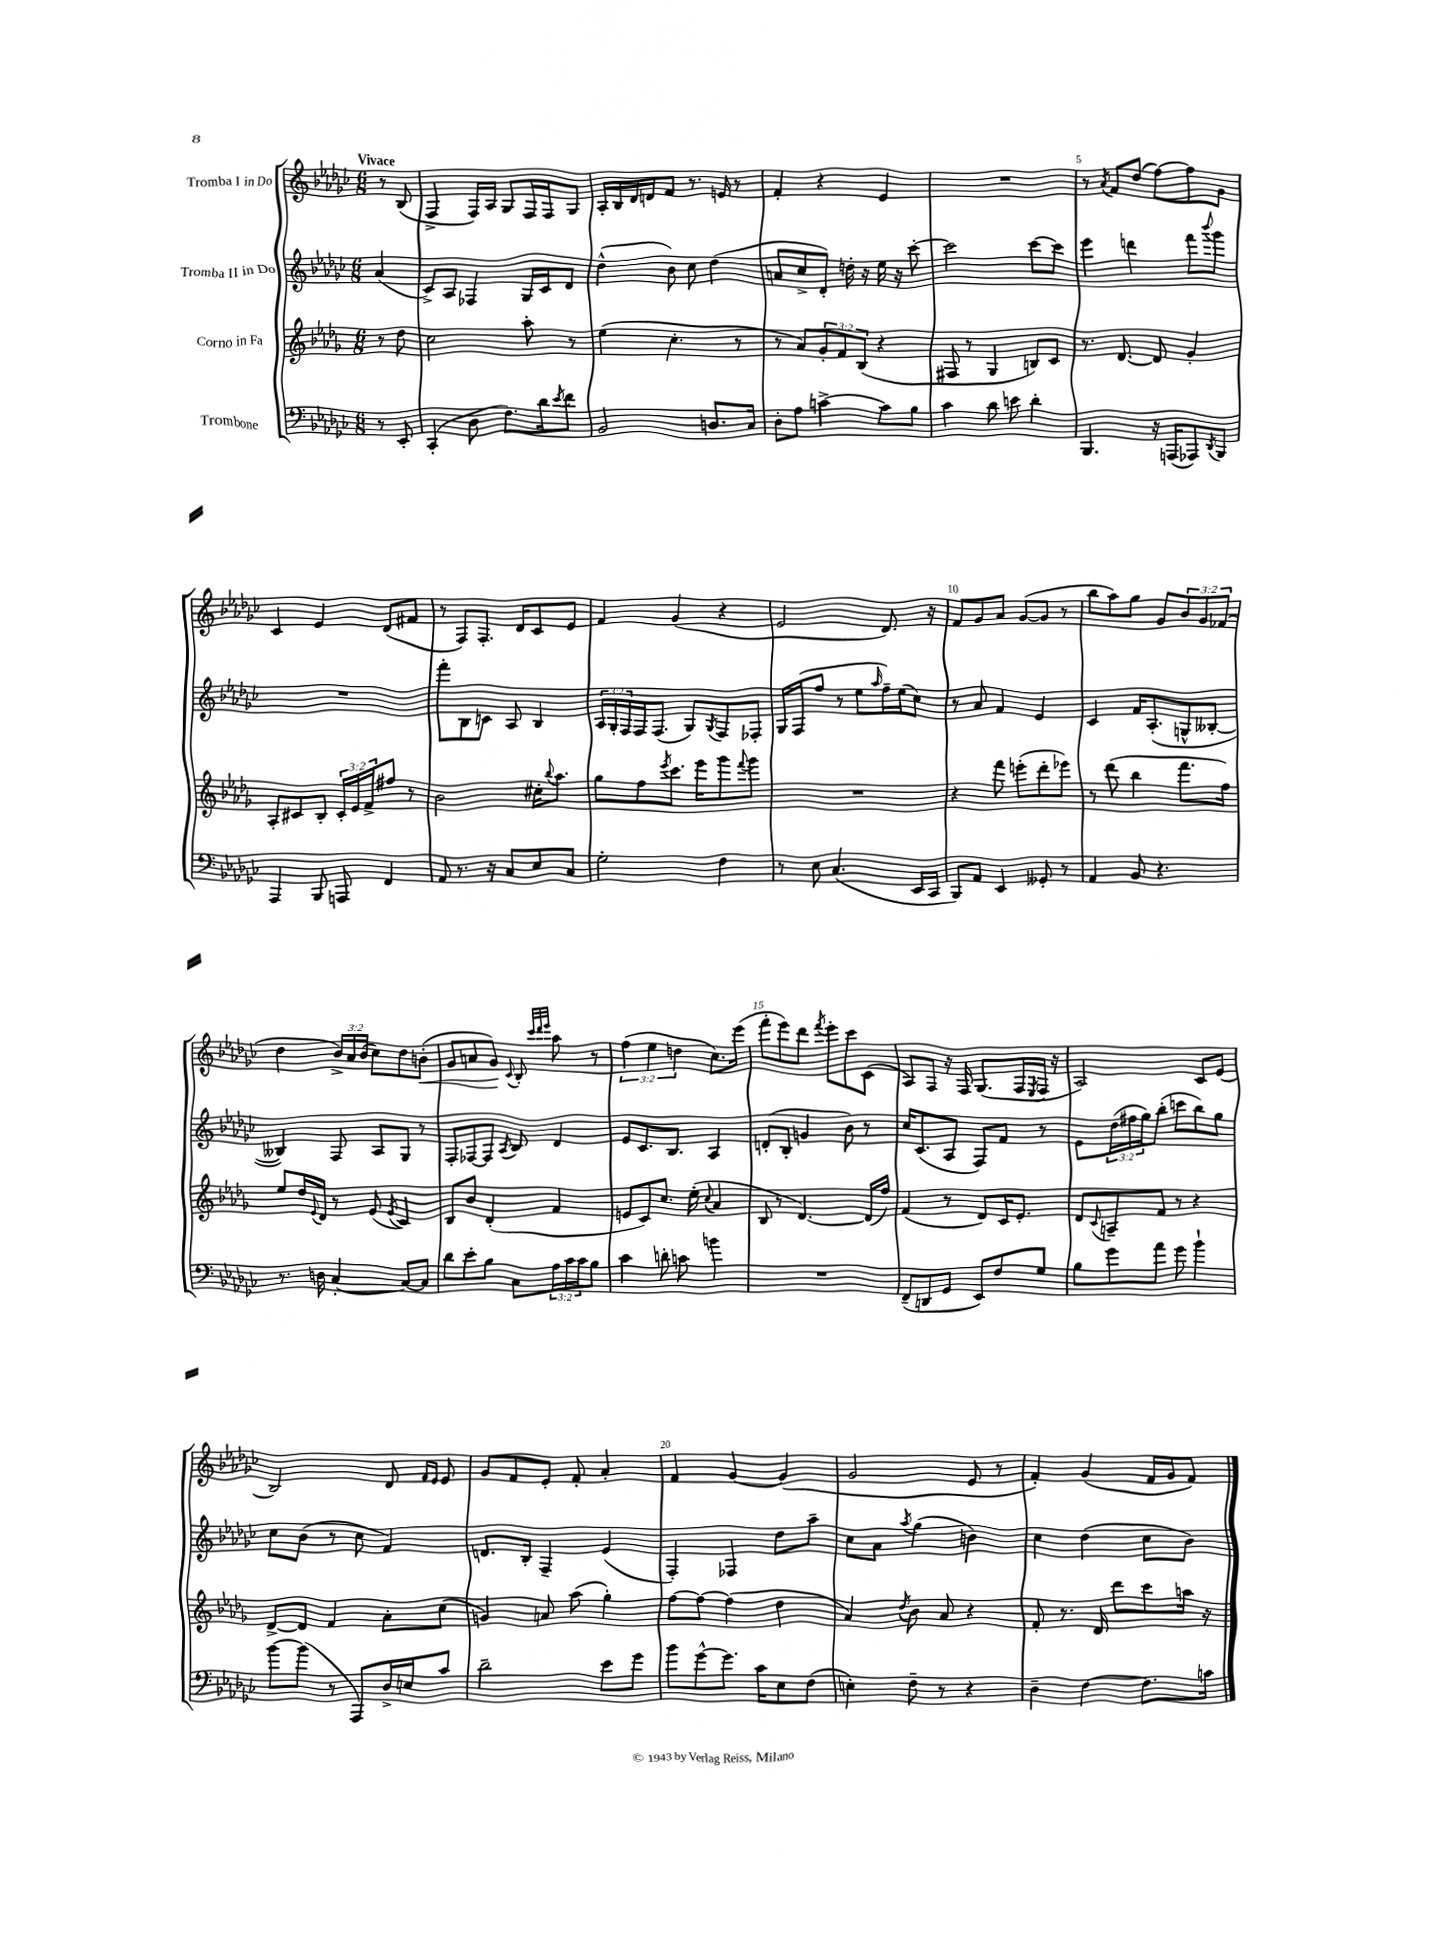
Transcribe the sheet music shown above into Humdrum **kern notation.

**kern	**kern	**kern	**kern
*staff4	*staff3	*staff2	*staff1
*clefF4	*clefG2	*clefG2	*clefG2
*k[b-e-a-d-g-c-]	*k[b-e-a-d-g-]	*k[b-e-a-d-g-c-]	*k[b-e-a-d-g-c-]
*M6/8	*M6/8	*M6/8	*M6/8
8r	8r	(4a-	8r
8EE-'	8dd-	.	(8B-
=	=	=	=
(4CC-'	2cc	8c-^)	4F^
.	.	8A-	.
8D-	.	4F-	16F)
.	.	.	16A-
8.F)	.	.	8G-
.	8aa-'	16G-	16F
16d-	.	16c-	16F
8qe-	.	.	.
8f	8r	8d-	8G-
=	=	=	=
2BB-	(4ee-	(4dd-^^	16A-'
.	.	.	16B-
.	.	.	16d-
.	.	.	16d
.	4.cc'	8b-)	8f
.	.	8cc-	8.r
8.D	.	(4dd-	.
.	.	.	16e
.	8r	.	8r
16C-	.	.	.
=	=	=	=
8D-'	8r	8a	4f'
8A-	8a-)	8cc-^	.
[4c^	12g-'	8d-')	4r
.	12f	.	.
.	.	16dd'	.
.	(12B-	.	.
.	.	16r	.
8c]	4r	16ee-	4e-
.	.	16r	.
8B-	.	[8ccc-'	.
=	=	=	=
4c-	8F#	2ccc-]	2.r
.	8r	.	.
8d-	4G-	.	.
8e	.	.	.
4d-'	8B)	[8ccc-	.
.	8c	8ccc-]	.
=	=	=	=
4.BBB-	8.r	4eee-	8r
.	.	.	8qa-
.	.	.	8f
.	[8.d-	.	.
.	.	4ddd	(8dd-
16r	8d-]	.	[8ff)
(16AAA	.	.	.
8AAA-)	4g-'	8fff	8ff]
8qDD-	.	8qqbbb-	.
8BBB-	.	8ggg-	8g-
=	=	=	=
4AAA-	8A-'	2.r	4c-
.	8c#	.	.
8BBB-	8B-'	.	4e-
8AAA	24c#'	.	.
.	24e-	.	.
.	24f^	.	.
4FF	8ff#	.	(8d-
.	8r	.	8f#
=	=	=	=
8AA-	2b-	8fff'	8r
8.r	.	8B-	8F)
.	.	8c	8.F'
16r	.	.	.
8C-	.	8A-	.
.	.	.	16d-
8E-	16cc#'	4B-	8c-
.	8qqbb-	.	.
.	8.aa-	.	.
8C-	.	.	8e-
=	=	=	=
2G-'	8gg-	24A-	4f
.	.	24G-'	.
.	.	24F	.
.	8ff	16F	.
.	.	(8.F	.
.	8qeee-	.	.
.	8.ccc	.	(4g-
.	.	8G-)	.
.	16eee-	.	.
.	.	8qG-	.
4F	8ggg-	8F	4r
.	8qqfff	.	.
.	8ggg-	8F-'	.
=	=	=	=
8r	2.r	16G-	2e-
.	.	(16F	.
8E-	.	8ff	.
(4.C-	.	8r	.
.	.	8ee-	.
.	.	16qqaa-	.
.	.	16ff~)	8.d-)
.	.	(16ee-	.
16EE-	.	8cc-)	.
16CC-	.	.	16r
=	=	=	=
8BBB-)	4r	8r	8f
8AA-	.	8a-	8g-
4EE-	8fff	4f	8a-
.	(8eee'	.	([8g-
8GG--'	8ddd-'	4e-	8g-]
8r	8eee-)	.	8r
=	=	=	=
4AA-	8r	4c-	8bb-
.	(8ddd-	.	8aa-)
8BB-	4bb-	16f	8gg-
.	.	(8.A-'	.
4.r	.	.	8g-
.	8.fff	8G^^	12b-
.	.	.	12g-
.	.	[8B--'	.
.	.	.	(12f-
.	16ff)	.	.
=	=	=	=
8.r	8ee-	4B--])	4dd-
.	16dd-	.	.
.	8qqe-	.	.
16D	16d-	.	.
[4C-'	8r	8F	24b-^)
.	.	.	24a-
.	.	.	(24b-
.	(8e-	8A-	8cc-)
.	8qe-	.	.
8C-_	4c)	8G-	8dd-
8C-]	.	8r	(8b'
=	=	=	=
8d-	8B-	8F'	8g-
8e-'	8b-	[8F-	8a
8B-	(4d-'	8F-]	8g-)
.	.	8qA-	8qqc-
8C-	.	8B-	8B-'
.	.	.	32qqccc-
.	.	.	32qqddd-
.	.	.	32qqeee-
24A-	4f	4d-	8aa-
24c-	.	.	.
24c-	.	.	.
8B-	.	.	8r
=	=	=	=
4c-	8e	8e-	(6ff
.	8c)	8.c-	.
.	.	.	6ee-
8d'	8.cc	.	.
.	.	8.B-	.
.	.	.	6dd
8c	.	.	.
.	(16ee-'	.	.
.	8qqcc	.	.
4b	4a-	4A-	8.cc-)
.	.	.	(16eee-
=	=	=	=
2.r	8B-	(8d'	8fff'
.	8r	8B-'	8eee-)
.	[4.d-)	4g	8ddd-
.	.	.	8qfff
.	.	.	8eee-'
.	.	8b-)	8ccc-
.	(16d-]	8r	(8c-
.	16ff)	.	.
=	=	=	=
(8FF~	(4f	16cc-	8A-)
.	.	(8.c-	.
8DD	.	.	8F
8GG-	8r	8A-	16r
.	.	.	16F
8EE-)	8d-)	8F)	(8.G-
8F	16c	8f	.
.	8.e-'	.	16F
.	.	.	8qE-
8G-	.	8r	16F
.	.	.	16r
=	=	=	=
8B-	8d-	8e-	2A-)
.	8qqc	.	.
8g-	8A~	(24dd-	.
.	.	24ff#	.
.	.	24gg-)	.
8a-	8f	(8bb-'	.
8g-	8r	8ccc	.
4b-`	4r	8bb-)	8c-
.	.	8gg-	(8e-
=	=	=	=
[8b-	[8d-^	8cc-	2B-)
(8b-]	8d-]	(8b-	.
8r	4f	8r	.
8AAA-)	.	8cc-	.
16D-^	8a-'	4f)	8d-
16E	.	.	.
.	.	.	16qqf
.	.	.	16qqe-
8c-	(8cc	.	8e-
=	=	=	=
2d-~	4g)	8.d	8g-
.	.	.	8f
.	.	16B-'	.
.	8a	4F~	8e-'
.	(8aa-	.	8f'
8e-	4gg-')	(4e-	4a-'
8g-	.	.	.
=	=	=	=
8b-	[8ff	4F')	4f
[8g-^^	8ff_	.	.
8.g-]	(4ff]	4F-	[4g-
16c-	.	.	.
8E-	4dd-	8dd-	(4g-]
(8F	.	8aa-~	.
=	=	=	=
4E')	4a-)	8cc-	2g-
.	.	8a-	.
.	8qdd-	8qaa-	.
8F~	8b-	(4gg-	.
8r	8a-	.	.
4r	4r	4b)	8e-
.	.	.	8r
=	=	=	=
4D-~	8f'	4cc-	4f')
.	8.r	.	.
[4F	.	(4dd-	(4g-
.	16d-	.	.
.	8ddd-	.	.
8.F]	8ccc	8cc-	16f
.	.	.	16g-
.	16aa	8b-)	8f)
16c	16r	.	.
==	==	==	==
*-	*-	*-	*-
